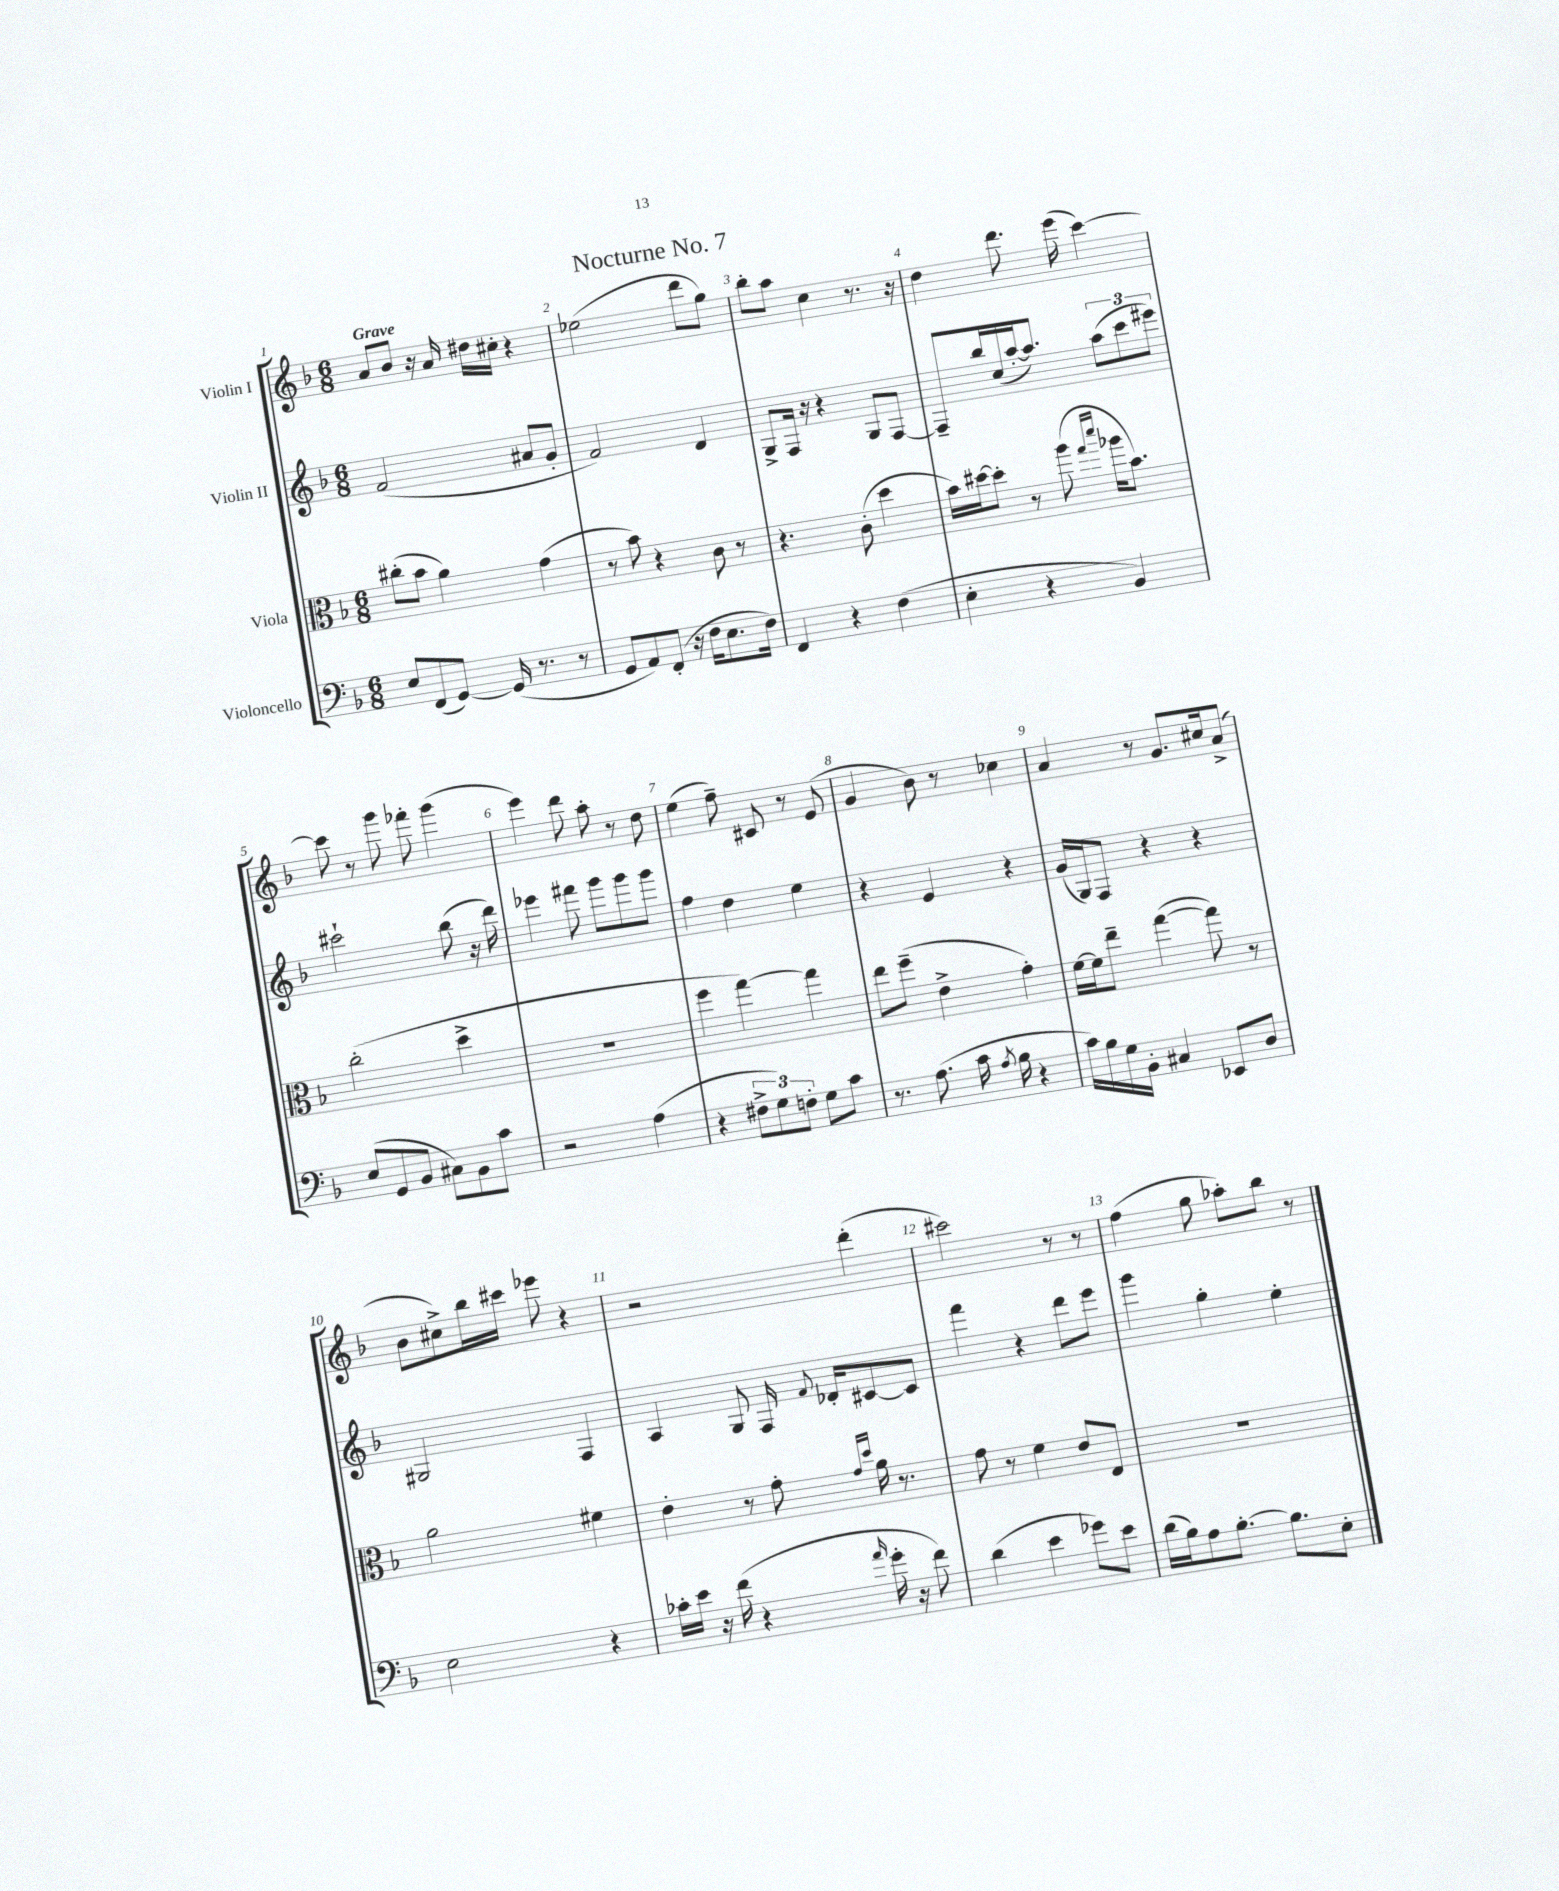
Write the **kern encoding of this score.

**kern	**kern	**kern	**kern
*part4	*part3	*part2	*part1
*staff4	*staff3	*staff2	*staff1
*I"Violoncello	*I"Viola	*I"Violin II	*I"Violin I
*clefF4	*clefC3	*clefG2	*clefG2
*k[b-]	*k[b-]	*k[b-]	*k[b-]
*M6/8	*M6/8	*M6/8	*M6/8
=1	=1	=1	=1
!	!	!	!LO:TX:a:B:t=Grave
8E/L	(8cc#X'\L	(2f/	8a/L
(8FF/	8b-\J	.	8b-/J
[8GG/J)	4a\)	.	16r
.	.	.	16a/
(16GG/]	.	.	16dd#X\LL
8.r	.	.	16cc#X'\JJ
.	(4g\	8a#X/L	4r
8r	.	8g'/J	.
=2	=2	=2	=2
8GG/L	8r	2f/)	(2ee-X\
8AA/)	8b-\)	.	.
(8FF'/J	4r	.	.
16r	.	.	.
16F\KL	.	.	.
8.E\	8c\	4d/	8ddd\L
.	8r	.	8gg\J)
16F\Jk)	.	.	.
=3	=3	=3	=3
4FF/	4.r	8G^/L	8bb-'\L
.	.	16F/Jk	8aa\J
.	.	16r	.
4r	.	4r	4cc\
.	(8c'\	.	.
(4F\	4dd\	8G/L	8.r
.	.	[8F/J	.
.	.	.	16r
=4	=4	=4	=4
4E'\	16b-\LL)	8F~/L]	4dd\
.	[16dd#X\J	.	.
.	8dd#'\J]	16bb-/L	.
.	.	(16cc/	.
4r	8r	[16aa'/J	8.ddd\
.	.	8.aa/J])	.
.	(8aa\	.	.
.	.	.	(16eee\
.	16qqgg/LL	.	.
.	16qqddd/JJ	.	.
4BB-/)	16aa-X\KL	(12aa\L	[4ccc\)
.	8.b-\J)	.	.
.	.	12ccc\	.
.	.	12eee#X\J)	.
!!LO:LB:g=z
=5	=5	=5	=5
(8E/L	(2cc'\	2ccc#X`\	8ccc\]
8GG/	.	.	8r
8BB-/J	.	.	8ggg\
8C#X\L)	.	.	8fff-X'\
8BB-\	4dd^\	(8bb-\	(4ggg\
8c\J	.	16r	.
.	.	16ddd\)	.
=6	=6	=6	=6
2r	2.r	4eee-X\	4eee\)
.	.	8fff#X\	8ddd\
.	.	8ggg\L	8aa'\
(4A\	.	8ggg\	8r
.	.	8ggg\J	8dd\
=7	=7	=7	=7
4r	4ff\	4ff\	(4ee\
12F#X^\L	[4gg\)	4dd\	8ff~\)
12G\)	.	.	.
.	.	.	8c#X/
12Fn'\J	.	.	.
8G\L	4gg\]	4ee\	8r
8c\J	.	.	(8e/
=8	=8	=8	=8
8.r	8ee\L	4r	4g/
.	(8ff~\J	.	.
(8.A\	.	.	.
.	4e^\	4e/	8b-\)
16c\	.	.	8r
8qA/	.	.	.
16B-\	.	.	.
4r	4g'\)	4r	4cc-X\
=9	=9	=9	=9
16c\LL)	[16f\LL	(16g/LL	4a/
16B-\	16f\J]	16G/J)	.
16G\	8ee~\J	8F/J	.
16BB-'\JJ	.	.	.
4C#X/	([4gg\	4r	8r
.	.	.	8.g/L
8EE-X/L	8gg\])	4r	.
.	.	.	16cc#X/k
8D/J	8r	.	(8a^/J
!!LO:LB:g=z
=10	=10	=10	=10
2E\	2a\	2G#X/	8b-\L
.	.	.	8cc#X^\)
.	.	.	16bb-\L
.	.	.	16ccc#X\JJ
.	.	.	8eee-X\
4r	4f#X\	4F/	4r
=11	=11	=11	=11
16c-X'\LL	4e'\	4A/	2r
16e\JJ	.	.	.
16r	.	.	.
(16f\	.	.	.
4r	8r	8G/	.
.	8g'\	16F/	.
.	.	8qqf/	.
.	.	16d-X'/KL	.
.	16qqg/LL	.	.
16qqa/	16qqdd/JJ	.	.
16g'\	16a\	[8c#X/	(4ddd'\
16r	8.r	.	.
8f\)	.	8c#/J]	.
=12	=12	=12	=12
(4d\	8g\	4fff\	2ccc#X\)
.	8r	.	.
4e\	4f\	4r	.
8g-X\L)	8e/L	8ddd\L	8r
8e\J	8E/J	8eee\J	8r
=13	=13	=13	=13
(16d\LL	2.r	4ggg\	(4ff\
16B-\J)	.	.	.
8A\	.	.	.
[8.B-'\J	.	4gg'\	8gg\
.	.	.	8aa-X'\L)
8.B-\L]	.	.	.
.	.	4ee'\	8bb-\J
8E'\J	.	.	8r
==	==	==	==
*-	*-	*-	*-
